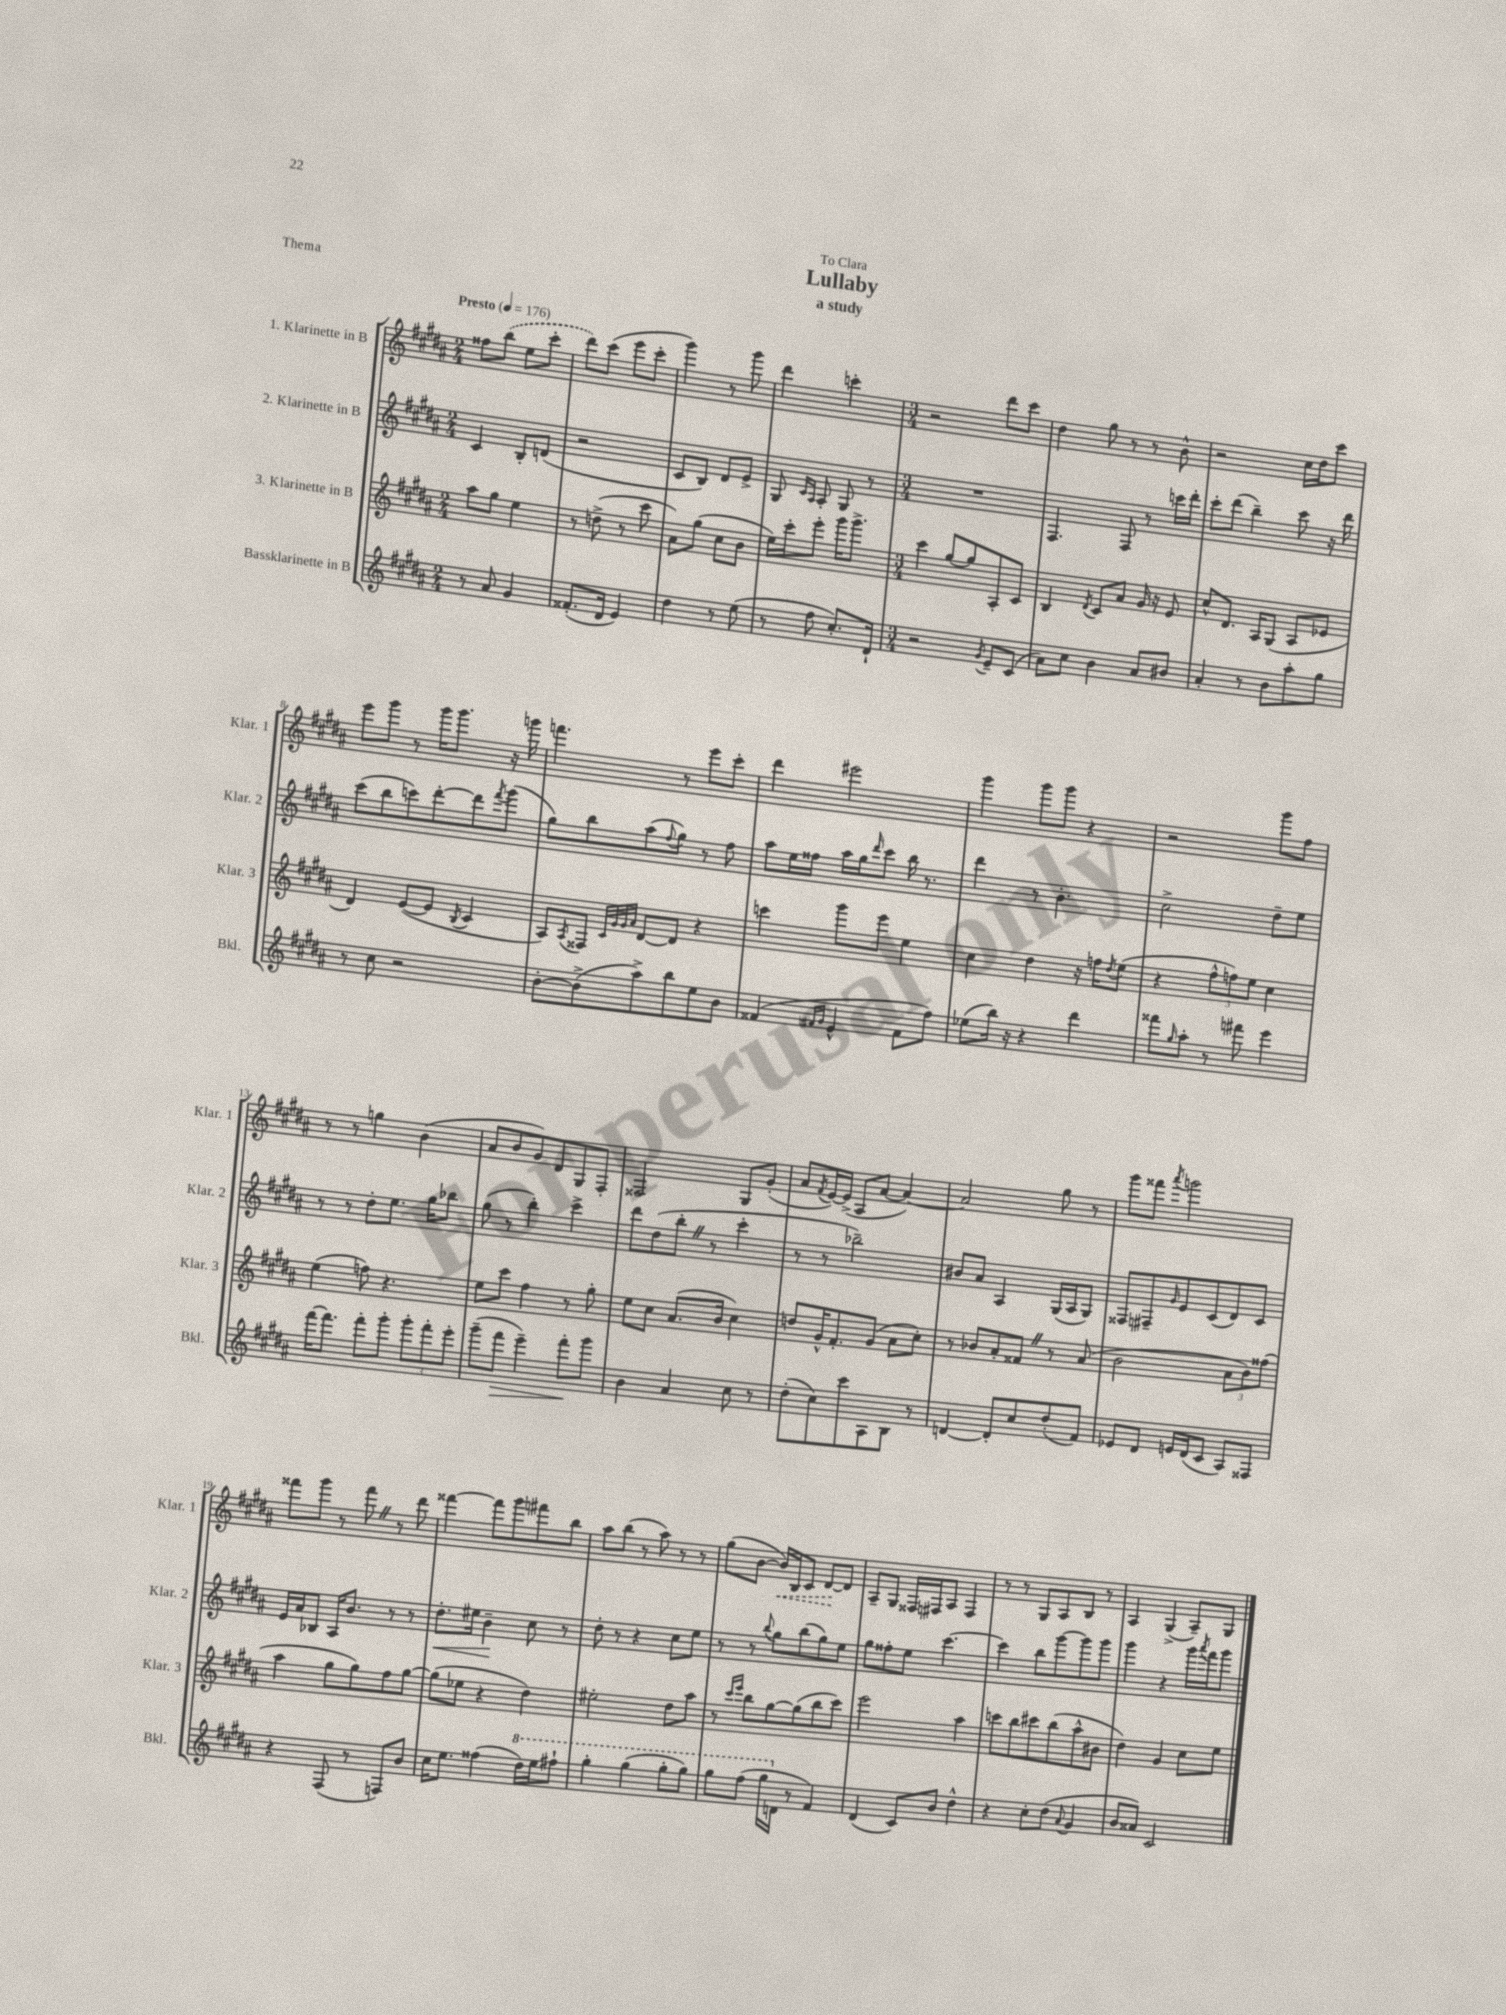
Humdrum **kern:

**kern	**kern	**kern	**kern
*staff4	*staff3	*staff2	*staff1
*clefG2	*clefG2	*clefG2	*clefG2
*k[f#c#g#d#a#]	*k[f#c#g#d#a#]	*k[f#c#g#d#a#]	*k[f#c#g#d#a#]
*M2/4	*M2/4	*M2/4	*M2/4
*MM176	*MM176	*MM176	*MM176
8r	8aa#	4c#	8ff##
8a#	8gg#	.	(8bb
4g#	4ee	8B'	8ee
.	.	(8d	8ccc#'
=	=	=	=
(8.f##'	8r	2r	8ddd#)
.	(8dd^	.	(8ccc#
16d#	.	.	.
4e)	8r	.	8eee
.	8ccc#	.	8ccc#'
=	=	=	=
4dd#	8a#)	8c#	4ggg#)
.	(8gg#	8B)	.
8r	8cc#	8d#	8r
(8ee	8b	8e^	8ggg#
=	=	=	=
8r	16ee)	8G#	4ddd#
.	16ccc#'	.	.
.	.	16qqc#	.
.	.	16qqA#	.
8ff#	8eee'	8A#'	.
8.cc#')	16ggg#	8G#	4ccc'
.	8.ggg#^	.	.
.	.	8r	.
16d#`	.	.	.
=	=	=	=
*M3/4	*M3/4	*M3/4	*M3/4
2r	4ccc#	2.r	2r
.	[8gg#	.	.
.	8gg#]	.	.
8qg#	.	.	.
8e~	8A#'	.	8ddd#
(8c#	8c#	.	8ccc#
=	=	=	=
8a#)	4B	4.F#	4dd#
8cc#	.	.	.
.	8qd#	.	.
4b	8c#	.	8gg#
.	8a#	8F#	8r
8a#	16g#	8r	8r
.	16r	.	.
8b#	8e	16ccc	8b^^
.	.	16ddd#'	.
=	=	=	=
4a#'	8cc#^^	8ccc#'	2r
.	8.d#	(8ddd#	.
8r	.	4bb~)	.
.	16A#	.	.
8b	(8G#	.	.
8aa#'	8A#	8ccc#	16cc#
.	.	.	16dd#
8gg#	8e-	16r	8ccc#
.	.	16ddd#	.
=	=	=	=
8r	4d#)	(8ccc#	8eee
8cc#	.	8bb	8ggg#
2r	([8e	8ccc)	8r
.	8e]	[8ddd#'	16ggg#
.	.	.	8.ggg#
.	8qB	.	.
.	4c#	8ddd#]	.
.	.	8qfff#	.
.	.	(8ggg#	16r
.	.	.	16ggg
=	=	=	=
[8b'	8A#)	8gg#)	4.fff
.	8qA#	.	.
(8b^]	8F##	8bb	.
.	32qqc#	.	.
.	32qqg#	.	.
.	32qqg#	.	.
.	32qqa#	.	.
8aa#^)	[8d#	(8aa#	.
.	.	8qqff#	.
8bb	8d#]	8gg#)	8r
8ee	4r	8r	8eee
8b	.	8ff#	8ccc#'
=	=	=	=
(4f##	4ccc	8aa#	4ddd#
.	.	16ee	.
.	.	16ff##	.
16qqf#	.	.	.
16qqg#	.	.	.
4e^^	8ggg#	16aa#	2eee#
.	.	16gg#	.
.	.	16qqddd#	.
.	8eee	8ccc#	.
8f#	4ee	16bb	.
.	.	8.r	.
8ff#)	.	.	.
=	=	=	=
(8ee-	4cc#	4ddd#	4ggg#
16bb)	.	.	.
16r	.	.	.
4r	4dd#	8r	8ggg#
.	.	4.b'	8ggg#
4ddd#	16r	.	4r
.	16ff	.	.
.	8qdd#	.	.
.	(8ee	.	.
=	=	=	=
8fff##	4r	2cc#^	2r
16qqgg#	.	.	.
8aa#'	.	.	.
8r	12ff#^^	.	.
.	12ff)	.	.
8fff#	.	.	.
.	12ee	.	.
4eee	4cc#	8dd#~	8ggg#
.	.	8ee	8ff#
=	=	=	=
[16fff#	(4ee	8r	8r
8.fff#]	.	.	.
.	.	8r	8r
8fff#'	8ff)	8dd#'	4gg
8ggg#'	4.r	8.ee	.
12ggg#'	.	.	(4b
.	.	16gg#	.
12fff#'	.	.	.
.	.	8bb-	.
12eee'	.	.	.
=	=	=	=
(8ggg#~	8ee	(8gg#	8a#
8fff#	8ccc#	8r	8b
4eee~)	4ff#	4bb')	8g#)
.	.	.	8d#
8fff#'	8r	4ccc#^	8G#
8ggg#	8gg#'	.	8F#'
=	=	=	=
4b	8ee	8ddd#	2F##
.	8cc#	(8dd#	.
4a#	(8.a#	8bb'	.
.	.	8r	.
.	16b	.	.
8cc#	4cc#)	4ccc#'	8G#
8r	.	.	(8g#'
=	=	=	=
(8dd#'	8dd	8r	8a#
.	.	.	8qf#
8cc#)	16g#^^	8r	[16e)
.	8.f#'	.	(16e^]
8ccc#	.	2bb-~)	8A#
8A#	(8g#	.	[8a#
8B	8a#	.	4a#_)
8r	8cc#')	.	.
=	=	=	=
[4d	8r	8b#	2a#]
.	8b-	8a#	.
8d']	8a#'	4A#	.
8cc#	8f##	.	.
(8dd#'	8r	(16G#	8gg#
.	.	16A#	.
8f#)	(8a#	8G#)	8r
=	=	=	=
8e-	2b	8F##	8ggg#
8d#	.	8F#~	8fff##
.	.	16qqg#	8qaaa#
16e	.	8e	2ggg
(16d#	.	.	.
8c#	.	(8c#	.
8A#)	12a#	8d#)	.
.	12b)	.	.
8F##	.	8c#	.
.	(12ff##	.	.
=	=	=	=
4r	4aa#	16e	8fff##
.	.	16a#	.
.	.	8B-	8ggg#
(8F#	8gg#	16A#	8r
.	.	8.b	.
8r	8gg#)	.	8fff##
8F)	8ff#	8r	8r
8b	[8gg#	8r	8ddd#
=	=	=	=
16cc#	(8gg#]	8.dd#'	[4fff##
8.ee	.	.	.
.	8ee-	.	.
.	.	16ee#	.
(4ff##	4r	4b~	8fff##]
.	.	.	8ggg#
16ddd#)	4dd#)	8cc#	8fff#
16eee	.	.	.
8fff#`	.	8r	8bb
=	=	=	=
4ggg#'	2ee#'	8dd#'	8aa#
.	.	8r	(8bb
(4ggg#	.	4r	8r
.	.	.	8aa#)
8ggg#'	8dd#	8cc#	8r
8ggg#)	8aa#	8ee	8r
=	=	=	=
8ggg#	8r	8r	(8gg#
.	16qqccc#	.	.
.	16qqeee	.	.
(8fff#	8bb	8r	[8b
.	.	8qqbb	.
16ggg#	[8gg#	8gg#	16b])
16d	.	.	16B
8r	(8gg#]	(8bb	8c#
4f#)	8bb	8gg#)	[8d#
.	8ccc#)	8ee	8d#]
=	=	=	=
(4d#	2eee	8gg#	8A#~
.	.	8ff##'	8G#
8c#)	.	8ee	16F##
.	.	.	16F#
8b	.	[4.ccc#	8A#
4dd#^^	4aa#	.	4F#
=	=	=	=
4r	8ccc	4ccc#]	8r
.	8bb	.	8r
8cc#'	8ccc#	8bb	8G#
(8dd#	(8bb	[8ggg#	8A#
8qqa#	.	.	.
4g#	8aa#^^	8ggg#]	8B
.	8b#	8ggg#	8r
=	=	=	=
8b	4dd#)	4ggg#	4A#
8a##)	.	.	.
2c#	4g#	4r	(4G#^
.	8cc#	16ggg#	8A#~)
.	.	8qaaa#	.
.	.	16fff#	.
.	8ee	8ggg#	8G#
==	==	==	==
*-	*-	*-	*-
